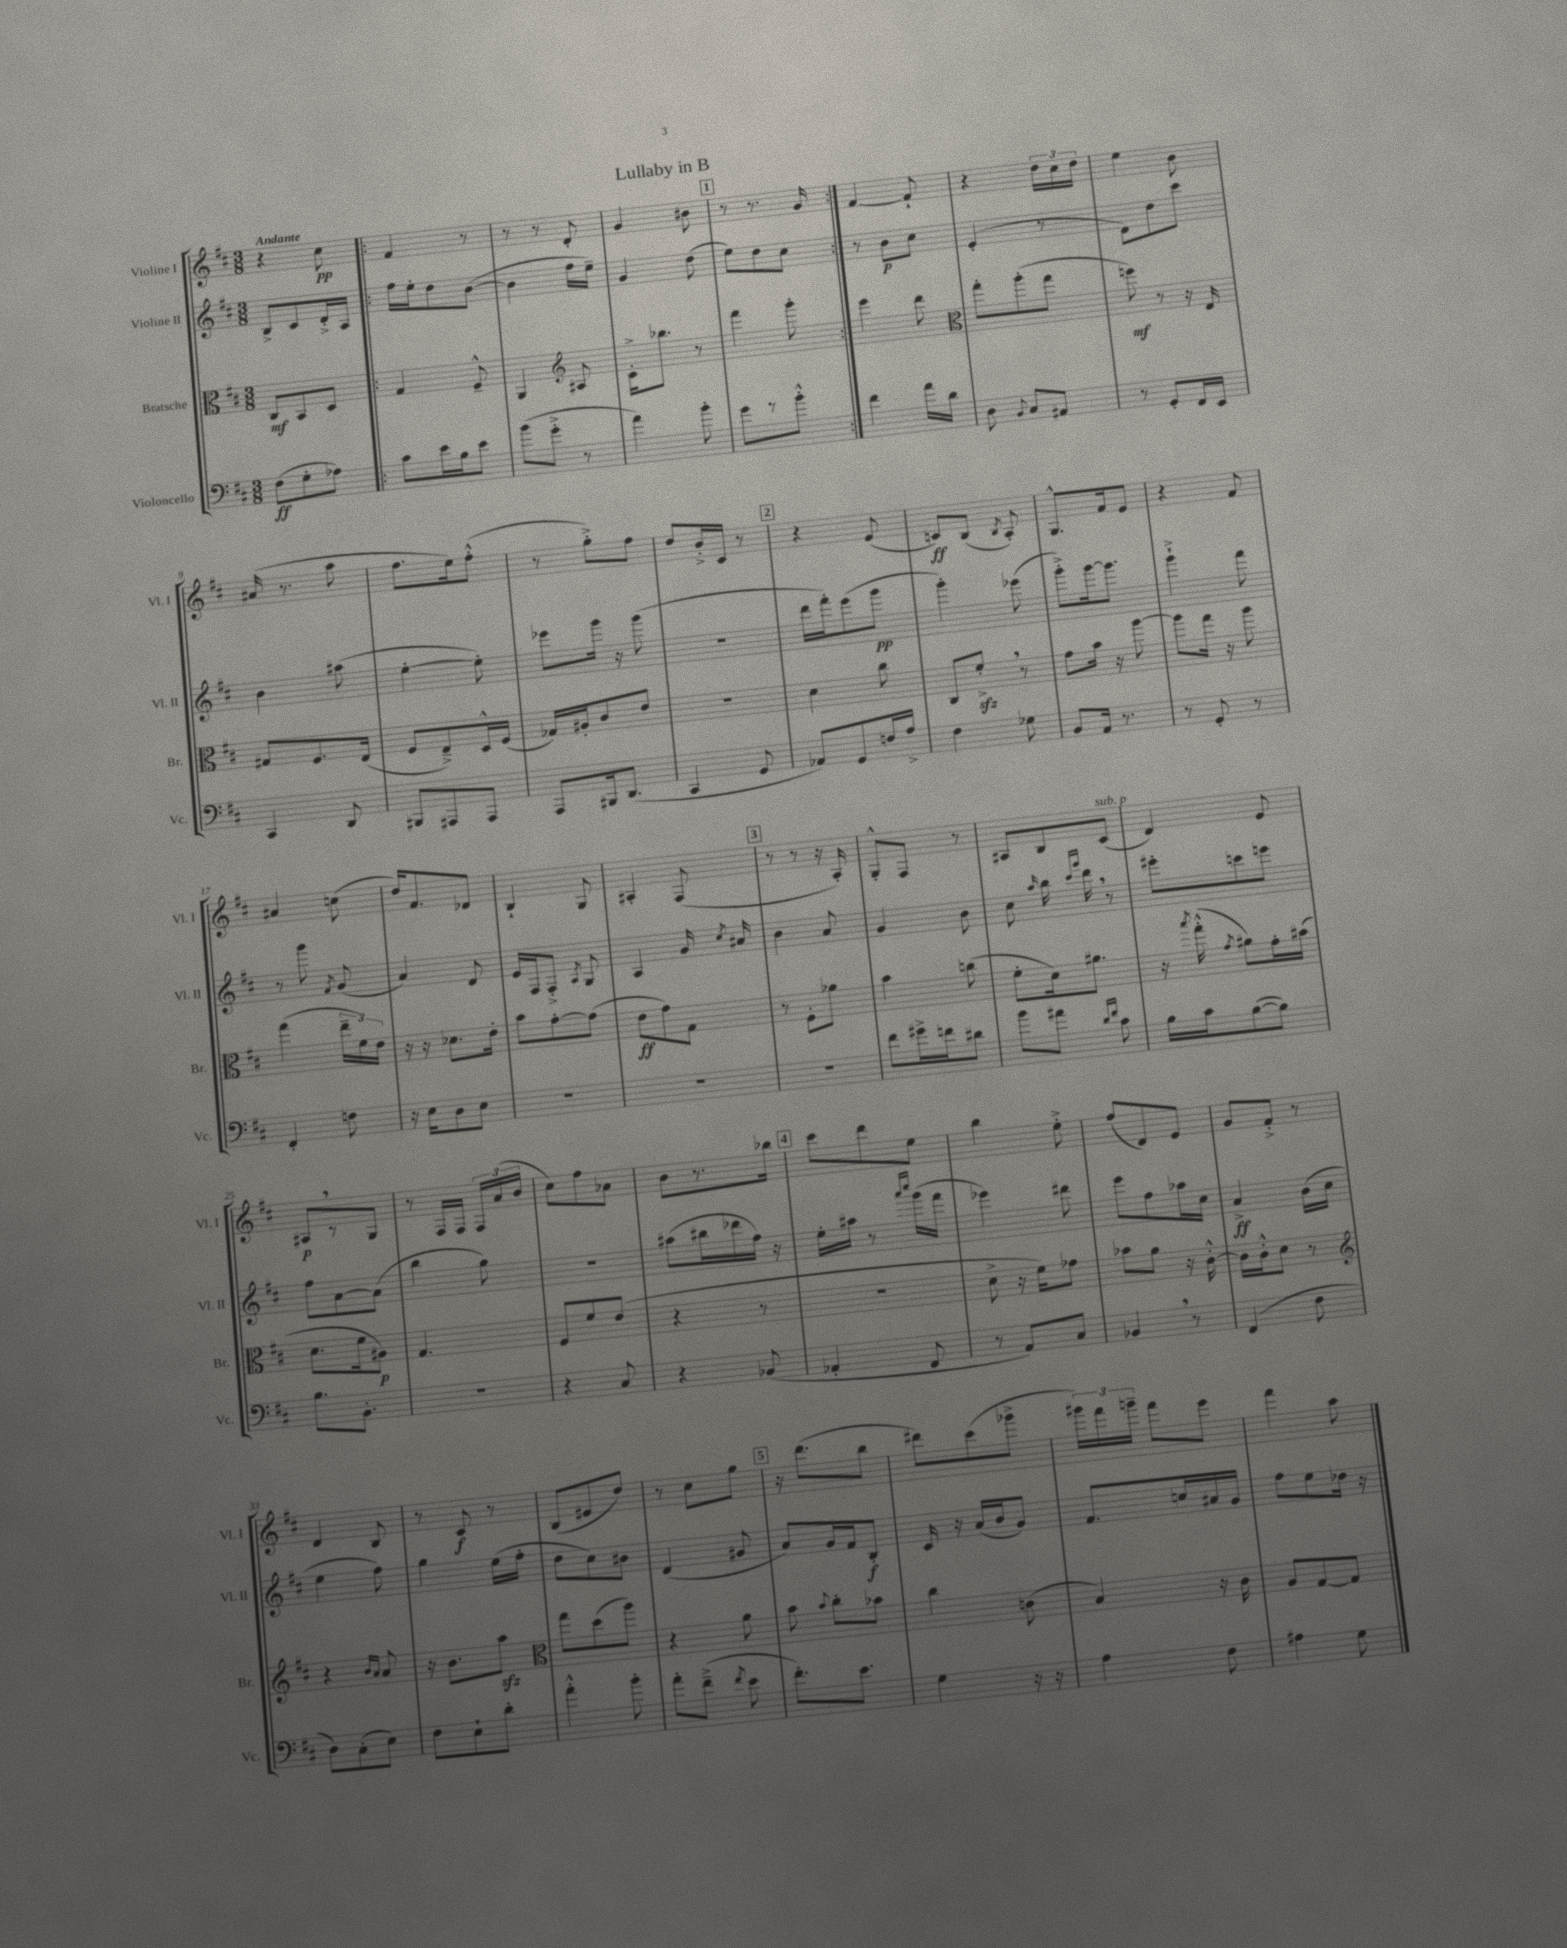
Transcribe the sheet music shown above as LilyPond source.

\header { title = "Lullaby in B" }
<<
\new StaffGroup <<
\new Staff = "s0" \with { instrumentName = "Violine I" shortInstrumentName = "Vl. I" } {
    \clef treble \key d \major \numericTimeSignature \time 3/8 \tempo "Andante"
    \autoBeamOff r4 cis''8\pp |
    \repeat volta 2 { fis'4 r8 |
    r8 r8 d'8-. |
    g'4 bis'8 |
    \mark \markup { \box "1" } r8 r8. g'16 | }
    fis'4~ fis'8-! |
    r4 \tuplet 3/2 { d''16[ cis''16 d''16] } |
    e''4 b'8 |
    ais'16( r8. a''8 |
    fis''8.[ e''16) fis''8]-.-^( |
    r8 g''8[-.->) fis''8] |
    d''8[ b'16-.-> cis'16] r8 |
    \mark \markup { \box "2" } r4 e'8( |
    c'8[\ff) b8]( \acciaccatura { b8 } a8-.) |
    g8.[-^ fis'16 e'8] |
    r4 fis'8 |
    ais'4 c''8( |
    d''16[) fis'8. des'8] |
    b4-! g8 |
    ais4-. fis8( |
    \mark \markup { \box "3" } r8 r8 r16 a16-.) |
    g8[-.-^ fis8] r8 |
    ais8[ b8 cis'8]^\markup { \italic "sub. p" }( |
    d'4) e'8 |
    ais8[\p \breathe r8 g8] |
    r8 fis16[ fis16] \tuplet 3/2 { fis16[ a'16( b'16] } |
    cis''8[) fis''8 aes'8] |
    b'8[ r8. bes''16] |
    \mark \markup { \box "4" } cis'''8[ d'''8 e''8] |
    b''4 e''8-.-> |
    fis''8[( d'8) e'8] |
    g'8[ fis'8]-.-> r8 |
    d'4 b8 |
    r8 cis'8\f r8 |
    b8[( eis'8 d''8]) |
    r8 cis''8[ g''8] |
    \mark \markup { \box "5" } r16 d'''8.[( b''8] |
    dis'''8[) cis'''8( ges'''8]-> |
    \tuplet 3/2 { gis'''16[) fis'''16 g'''16]-- } fis'''8[ e'''8] |
    fis'''4 a''8 \bar "|." |
}
\new Staff = "s1" \with { instrumentName = "Violine II" shortInstrumentName = "Vl. II" } {
    \clef treble \key d \major \numericTimeSignature \time 3/8
    \autoBeamOff b8[-> cis'8 d'16-.-> a16] |
    \repeat volta 2 { fis''16[ e''16-. d''8 b'8]~( |
    b'4 fis''16[ e''16]--) |
    g'4 d''8( |
    \mark \markup { \box "1" } e''8[) d''8 cis''8] | }
    r8 b'8[\p cis''8] |
    e'4-.( r8 |
    d'8[) d''8 cis'''8] |
    b'4 ais''8( |
    e''4~-. e''8-.) |
    ees'''8[ g'''16] r16 g'''8( |
    r4. |
    \mark \markup { \box "2" } d'''16[ fis'''16-.) e'''8( g'''8]\pp |
    g'''4-.) ees'''8( |
    g'''8[-.->) g'''16~ g'''8.] |
    g'''4-!-> fis'''8 |
    r8 g'''8 \acciaccatura { fis'8 } g'8( |
    a'4) d'8 |
    e'16[ fis16 fis8]-.-> \acciaccatura { a8 } g8 |
    a4 g'16 \acciaccatura { cis''8 } ais'16 |
    \mark \markup { \box "3" } b'4 a'8 |
    g'4 b'8 |
    cis''8 \grace { a''16 } b''16 \grace { cis'''16[ g'''16] } d'''16 \breathe r8 |
    eis'''8[-. c'''8 e'''8] |
    fis''8[ a'8~ a'8]( |
    b''4 g''8) |
    R4. |
    ais''8[( bis''16 des'''16 fis''16]) r16 |
    \mark \markup { \box "4" } e''16[-. ais''16] r8 \grace { a'''16[ cis''''16] } g'''16[( fis'''16] |
    ees'''4) dis'''8 |
    e'''8[ fis''8 aes''16 cis''16] |
    a'4->\ff b'16[( cis''16] |
    e''4 fis''8) |
    g''4 e''16[( fis''16]-. |
    d''8[ cis''8) bis'8] |
    d'4( gis'8 |
    \mark \markup { \box "5" } a'8[) g'16 fis'16 b8]-.\f |
    cis'16 r16 a'16[( b'16 g'8]) |
    fis'8.[ c''16 ais'16 g'16] |
    fis''8[ e''8 des''16] r16 \bar "|." |
}
\new Staff = "s2" \with { instrumentName = "Bratsche" shortInstrumentName = "Br." } {
    \clef alto \key d \major \numericTimeSignature \time 3/8
    \autoBeamOff cis8[\mf b,8 d8] |
    \repeat volta 2 { g4 fis8---^ |
    a,4 \clef treble ais8 |
    cis'16[-.-> bes''8.] r8 |
    \mark \markup { \box "1" } fis'''4 g'''8-. | }
    e'''4 d'''8 |
    \clef alto g''8[-. a''8-.( g''8] |
    f''8\mf) r8 r16 e16 |
    gis8[ fis8. e16]( |
    fis8[ e8--->) d16-^ fis16]( |
    ges16[) ais16-. cis'8 e'8] |
    R4. |
    \mark \markup { \box "2" } d'4 cis''8 |
    cis8[ fis'8]-.->\sfz \breathe r8 |
    g'8[ b'16] r16 a''8~ |
    a''8[ g''16] r16 a''8 |
    g''4( \tuplet 3/2 { e''16[-- fis'16) e'16] } |
    r16 r16 des'8.[ e'16]-. |
    b'8[ g'8~-. g'8]( |
    e'8[\ff g'8) g8] |
    \mark \markup { \box "3" } r8 fis8[-. aes'8] |
    b'4 c''8( |
    fis'8[-. d'16) ais'8.] |
    r16 \acciaccatura { b''8 } g''16-.-^( \acciaccatura { g'8 } ais'8[) g'16-. bis'16]( |
    d'8.[ fis'16 ais8]\p) |
    g4. |
    fis8[ fis'8 e'8]( |
    r4 r8 |
    \mark \markup { \box "4" } R4. |
    d'8-> r16 fis'16[) ges'8] |
    bes'8[ a'8] r16 cis'16~-.-^ |
    cis'16[ cis'16-.-^ d'8] r8 |
    \clef treble r4 \grace { b'16[ a'16] } a'8 |
    r16 b'8.[ a''8]\sfz |
    \clef alto g''8[ d''8( a''8]) |
    r4 a'8 |
    \mark \markup { \box "5" } b'8 \appoggiatura { b'8 } cis''8[-. bes'8] |
    cis''4 c'8( |
    b4) r16 cis'16 |
    a8[ g8~ g8] \bar "|." |
}
\new Staff = "s3" \with { instrumentName = "Violoncello" shortInstrumentName = "Vc." } {
    \clef bass \key d \major \numericTimeSignature \time 3/8
    \autoBeamOff fis8[\ff( g8-. aes8]) |
    \repeat volta 2 { cis'8[ e'16 b16 e'8] |
    b'8[( g'8]-.-> r8 |
    a'4) b'8-. |
    \mark \markup { \box "1" } g'8[ r8 b'8]-.-^ | }
    fis'4 a'16[ d'16] |
    d8 \appoggiatura { b,8 } cis8[ ais,8] |
    r8 g,8[-. fis,16 e,16] |
    cis,4 d,8 |
    bis,,8[ ais,,8 ais,,8] |
    a,,8[ bis,,16 d,8.]( |
    cis,4 g,8 |
    \mark \markup { \box "2" } aes,8[) g,8 f16 a16]-> |
    fis4 ges8 |
    b,8[ a,16] r8. |
    r8 g,8-. r8 |
    fis,4-. f8 |
    r16 e16[ d8 e8] |
    R4. |
    R4. |
    \mark \markup { \box "3" } R4. |
    fis'8[ gis'16-> f'16 dis'8] |
    b'8[ ais'8] \grace { d'16[ fis'16] } cis'8 |
    b16[ cis'16 b8~( b8]) |
    b8.[ b,8.]-. |
    R4. |
    r4 cis8 |
    r4 bes,8( |
    \mark \markup { \box "4" } aes,4-. fis,8 |
    r8 a,8[) cis8] |
    bes,4 \breathe r8 |
    fis,4( fis8 |
    d8[) cis8-.( e8]) |
    fis8[ e8-! d'8]-. |
    a'4-.-^ b'8-. |
    a'8[-. fis'8]--->( \acciaccatura { fis'8 } e'8 |
    \mark \markup { \box "5" } fis'8.[-.) e'8.] |
    g4 r16 r16 |
    a4 fis8 |
    ais4 g8 \bar "|." |
}
>>
>>
